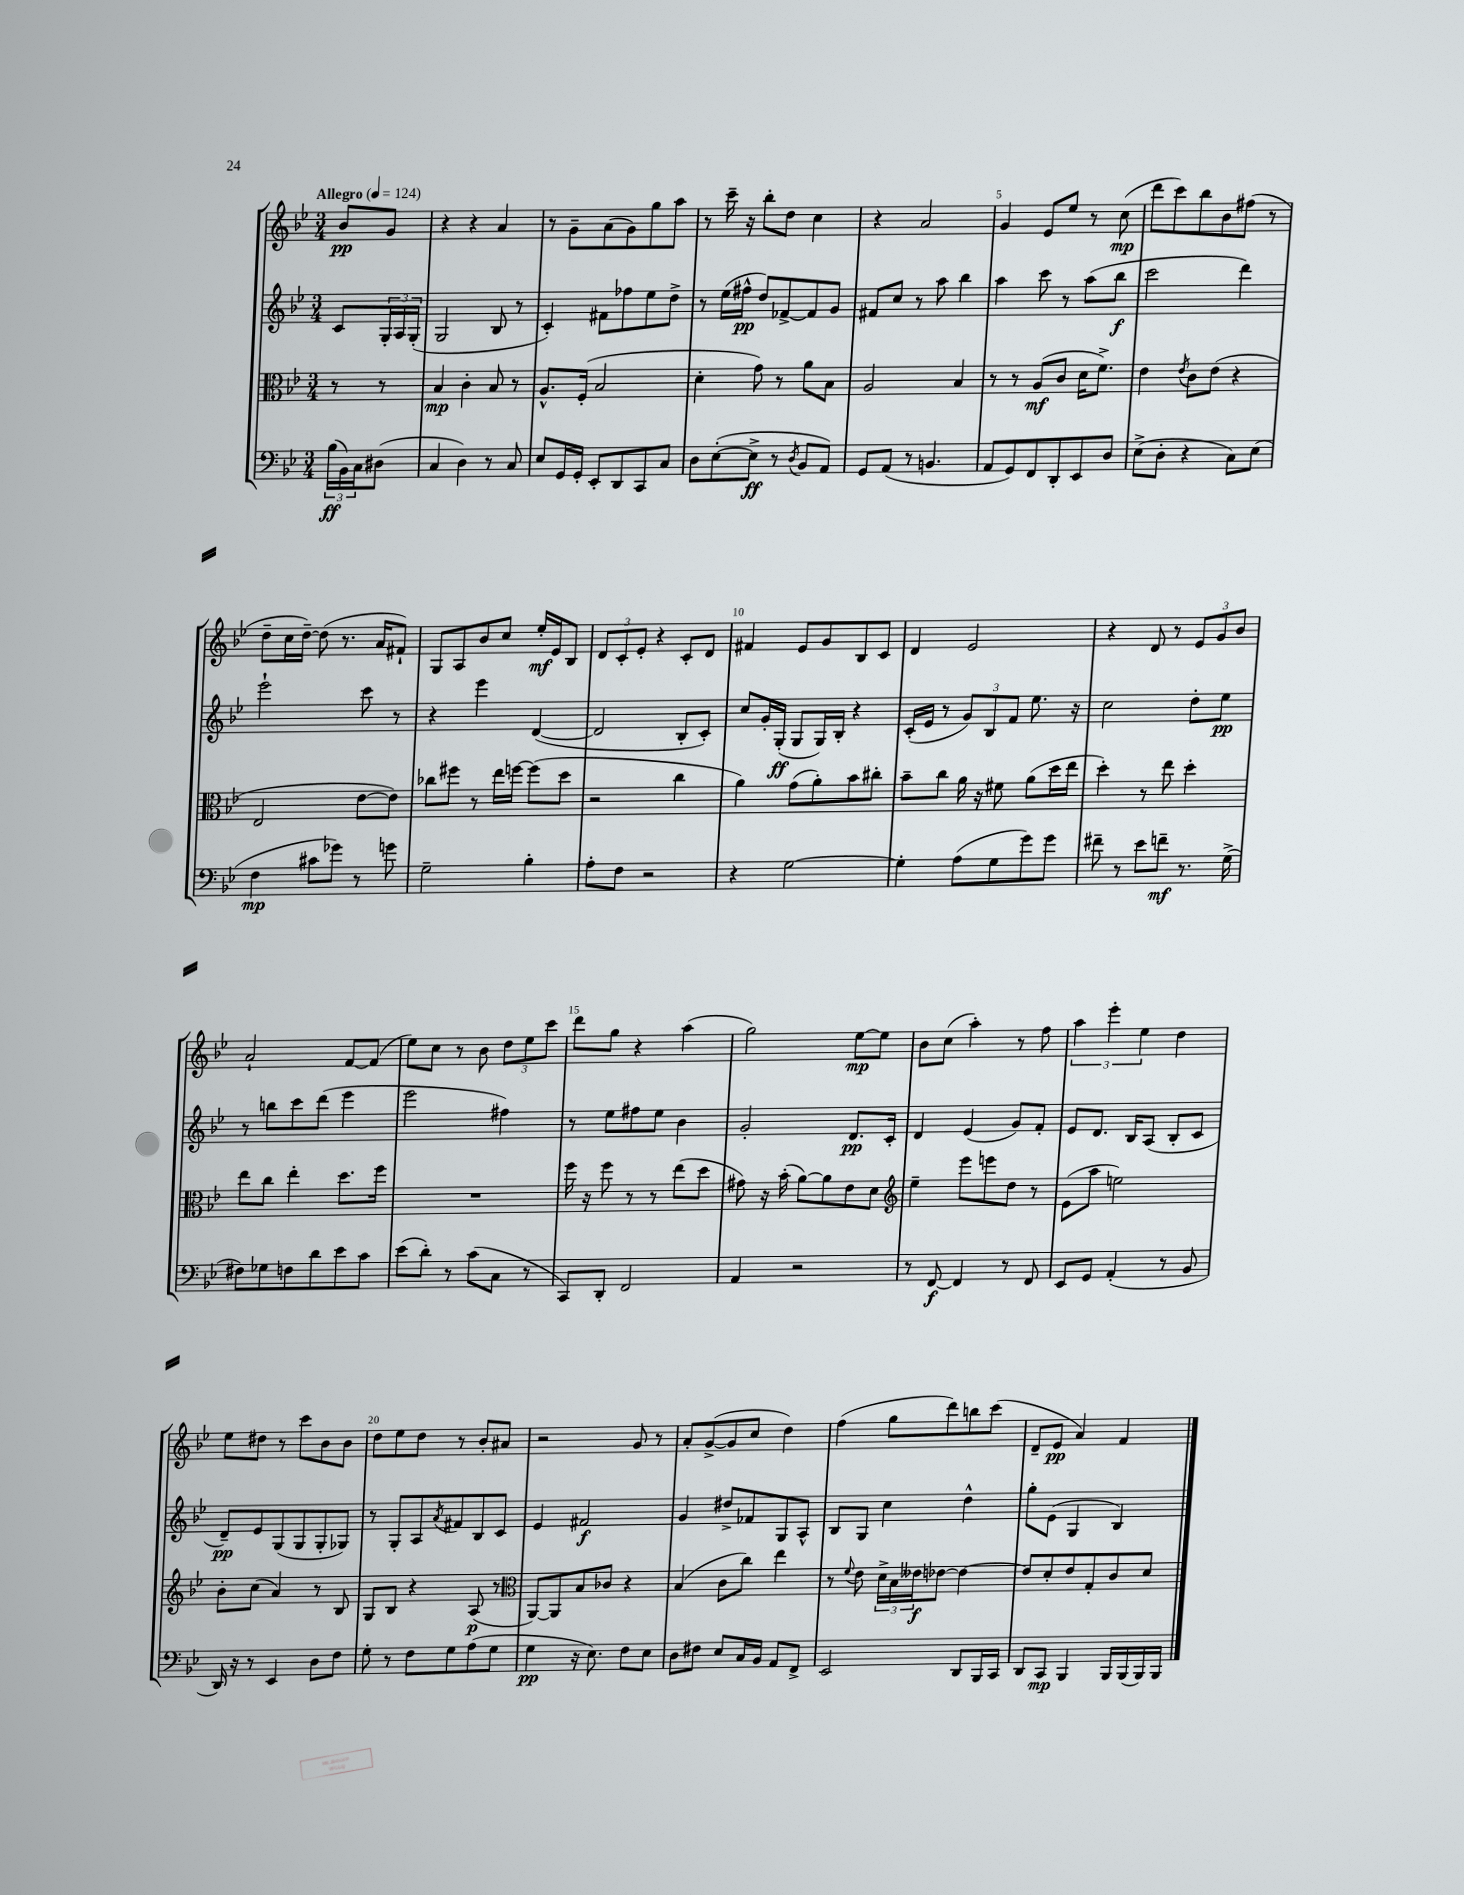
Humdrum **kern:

**kern	**kern	**kern	**kern
*staff4	*staff3	*staff2	*staff1
*clefF4	*clefC3	*clefG2	*clefG2
*k[b-e-]	*k[b-e-]	*k[b-e-]	*k[b-e-]
*M3/4	*M3/4	*M3/4	*M3/4
*MM124	*MM124	*MM124	*MM124
(24B-	8r	8c	8b-
24BB-)	.	.	.
24C	.	.	.
(8D#	8r	24G'	8g
.	.	24A	.
.	.	(24G'	.
=	=	=	=
4C	4B-	2G	4r
4D)	4c'	.	4r
8r	8B-	8B-	4a
8C	8r	8r	.
=	=	=	=
8E-	8.A^^	4c')	8r
16GG	.	.	8g~
16GG'	(16F'	.	.
8EE-'	2B-	8f#	(8a
8DD	.	8ff-	8g)
8CC	.	8ee-	8gg
8C	.	8dd^	8aa
=	=	=	=
8D	4d'	8r	8r
([8E-'	.	(16ee-	16ccc~
.	.	16ff#^^	16r
8E-^]	8g)	8dd)	8bb-'
8r	8r	[8f-^	8dd
8qD	.	.	.
8BB-	8a	8f-]	4cc
8AA)	8B-	8g	.
=	=	=	=
8GG	2A	8f#	4r
(8AA	.	8cc	.
8r	.	8r	2a
4.BB	.	8aa	.
.	4B-	4bb-	.
=	=	=	=
8AA	8r	4aa	4g
8GG)	8r	.	.
8FF	(8A	8ccc	8e-
8DD'	8c	8r	8ee-
8EE-	16d	(8aa	8r
.	8.f^)	.	.
8D	.	8bb-	(8cc
=	=	=	=
(8E-^	4e-	2ccc	8ddd
8D'	.	.	8ccc)
.	8qe-	.	.
4r	8c	.	8bb-
.	(8e-	.	8b-
8C)	4r	4ddd)	(8ff#
(8E-	.	.	8r
=	=	=	=
4F	2E-	2eee-`	8dd~
.	.	.	16cc
.	.	.	[16dd~)
8c#	.	.	(8dd]
8g-)	.	.	8.r
8r	[8e-	8ccc	.
.	.	.	16a
8g	8e-])	8r	8f#`)
=	=	=	=
2G~	8cc-	4r	8G
.	8ff#	.	8A
.	8r	4eee-	8b-
.	16ee-	.	8cc
.	[16ff	.	.
4B-'	(8ff]	([4d	16ee-'
.	.	.	16e-
.	8dd	.	8B-
=	=	=	=
8A'	2r	2d]	12d
.	.	.	12c'
8F	.	.	.
.	.	.	12e-'
2r	.	.	4r
.	4cc	8B-'	8c'
.	.	8c')	8d
=	=	=	=
4r	4a)	8cc	4f#
.	.	16g'	.
.	.	(16G'	.
[2G	(8g	8G	8e-
.	8a')	16G)	8g
.	.	16B-'	.
.	8b-	4r	8B-
.	8cc#'	.	8c
=	=	=	=
4G']	8b-~	(16c'	4d
.	.	16e-	.
.	8cc	8r	.
(8A	16a	12g)	2e-
.	16r	.	.
.	.	12B-	.
8G	8f#	.	.
.	.	12f	.
8g)	(8a	8.ee-	.
8g	16dd	.	.
.	16ee-	16r	.
=	=	=	=
8f#~	4dd')	2cc	4r
8r	.	.	.
8e-	8r	.	8d
8f~	8ee-	.	8r
8.r	4dd'	8dd'	12e-
.	.	.	12g
.	.	8ee-	.
.	.	.	12b-
(16G^	.	.	.
=	=	=	=
8F#)	8ee-	8r	2a`
8G-	8cc	8bb	.
8F	4ee-'	8ccc	.
8d	.	(8ddd	.
8e-	8.dd	4eee-	[8f
8c	.	.	(8f]
.	16ff	.	.
=	=	=	=
(8e-	2.r	2eee-	8ee-)
8d')	.	.	8cc
8r	.	.	8r
(8c	.	.	8b-
8C	.	4ff#)	12dd
.	.	.	12ee-
8r	.	.	.
.	.	.	12ccc
=	=	=	=
8CC)	16ff	8r	8ddd
.	16r	.	.
8DD'	8ff	8ee-	8gg
2FF	8r	8ff#	4r
.	8r	8ee-	.
.	(8ee-	4b-	(4aa
.	8dd	.	.
=	=	=	=
4AA	8g#)	2g'	2gg)
.	16r	.	.
.	(16b-'	.	.
2r	[8a)	.	.
.	8a]	.	.
.	8e-	8.d	[8ee-
.	8d	.	8ee-]
.	.	16c'	.
=	=	=	=
*	*clefG2	*	*
8r	4ee-~	4d	8b-
[8FF	.	.	(8cc
4FF]	8eee-	(4e-	4aa')
.	8eee	.	.
8r	8dd	8g)	8r
8FF	8r	8f'	8ff
=	=	=	=
8EE-	(8e-	8e-	6aa
8GG	8aa	8.d	.
.	.	.	6eee-'
(4AA'	2ee)	.	.
.	.	16B-	.
.	.	.	6ee-
.	.	(8A	.
8r	.	8B-'	4dd
8BB-	.	8c	.
=	=	=	=
16DD)	8b-'	8d~)	8ee-
16r	.	.	.
8r	(8cc	8e-	8dd#
4EE-	4a)	(8G	8r
.	.	8G	8ccc
8D	8r	8G'	8b-
8F	8B-	8G-)	8b-
=	=	=	=
8G'	8G	8r	8dd
8r	8B-	8G'	8ee-
8F	4r	8A	8dd
.	.	8qa	.
8G	.	8f#	8r
(8A	(8A	8B-	8b-'
8G	8r	8c	8a#
=	=	=	=
*	*clefC3	*	*
4G	[8AA)	4e-	2r
.	8AA]	.	.
16r	8B-	2f#	.
8.E-)	.	.	.
.	8c-	.	.
8F	4r	.	8g
8E-	.	.	8r
=	=	=	=
8D	(4B-	4g	8a'
8F#	.	.	([8g^
8E-	8c	8dd#^	8g]
16C	8cc)	8f-	8cc
16BB-	.	.	.
8AA	4ee-	8G	4dd)
8FF^	.	8A^^	.
=	=	=	=
2EE-	8r	8B-	(4ff
.	8qqf	.	.
.	8e-	8G	.
.	24d^	4cc	8gg
.	24B-	.	.
.	24e--	.	.
.	[8e-	.	8ddd)
8DD	4e-_	4dd^^	8bb
16BBB-	.	.	(8ccc
16CC	.	.	.
=	=	=	=
8DD	8e-]	8gg'	8d~
8CC	8d'	(8e-	8e-
4BBB-	8e-	4G	4a)
.	8G'	.	.
16BBB-	8c	4B-)	4f
(16BBB-	.	.	.
16BBB-)	8d	.	.
16BBB-	.	.	.
==	==	==	==
*-	*-	*-	*-
